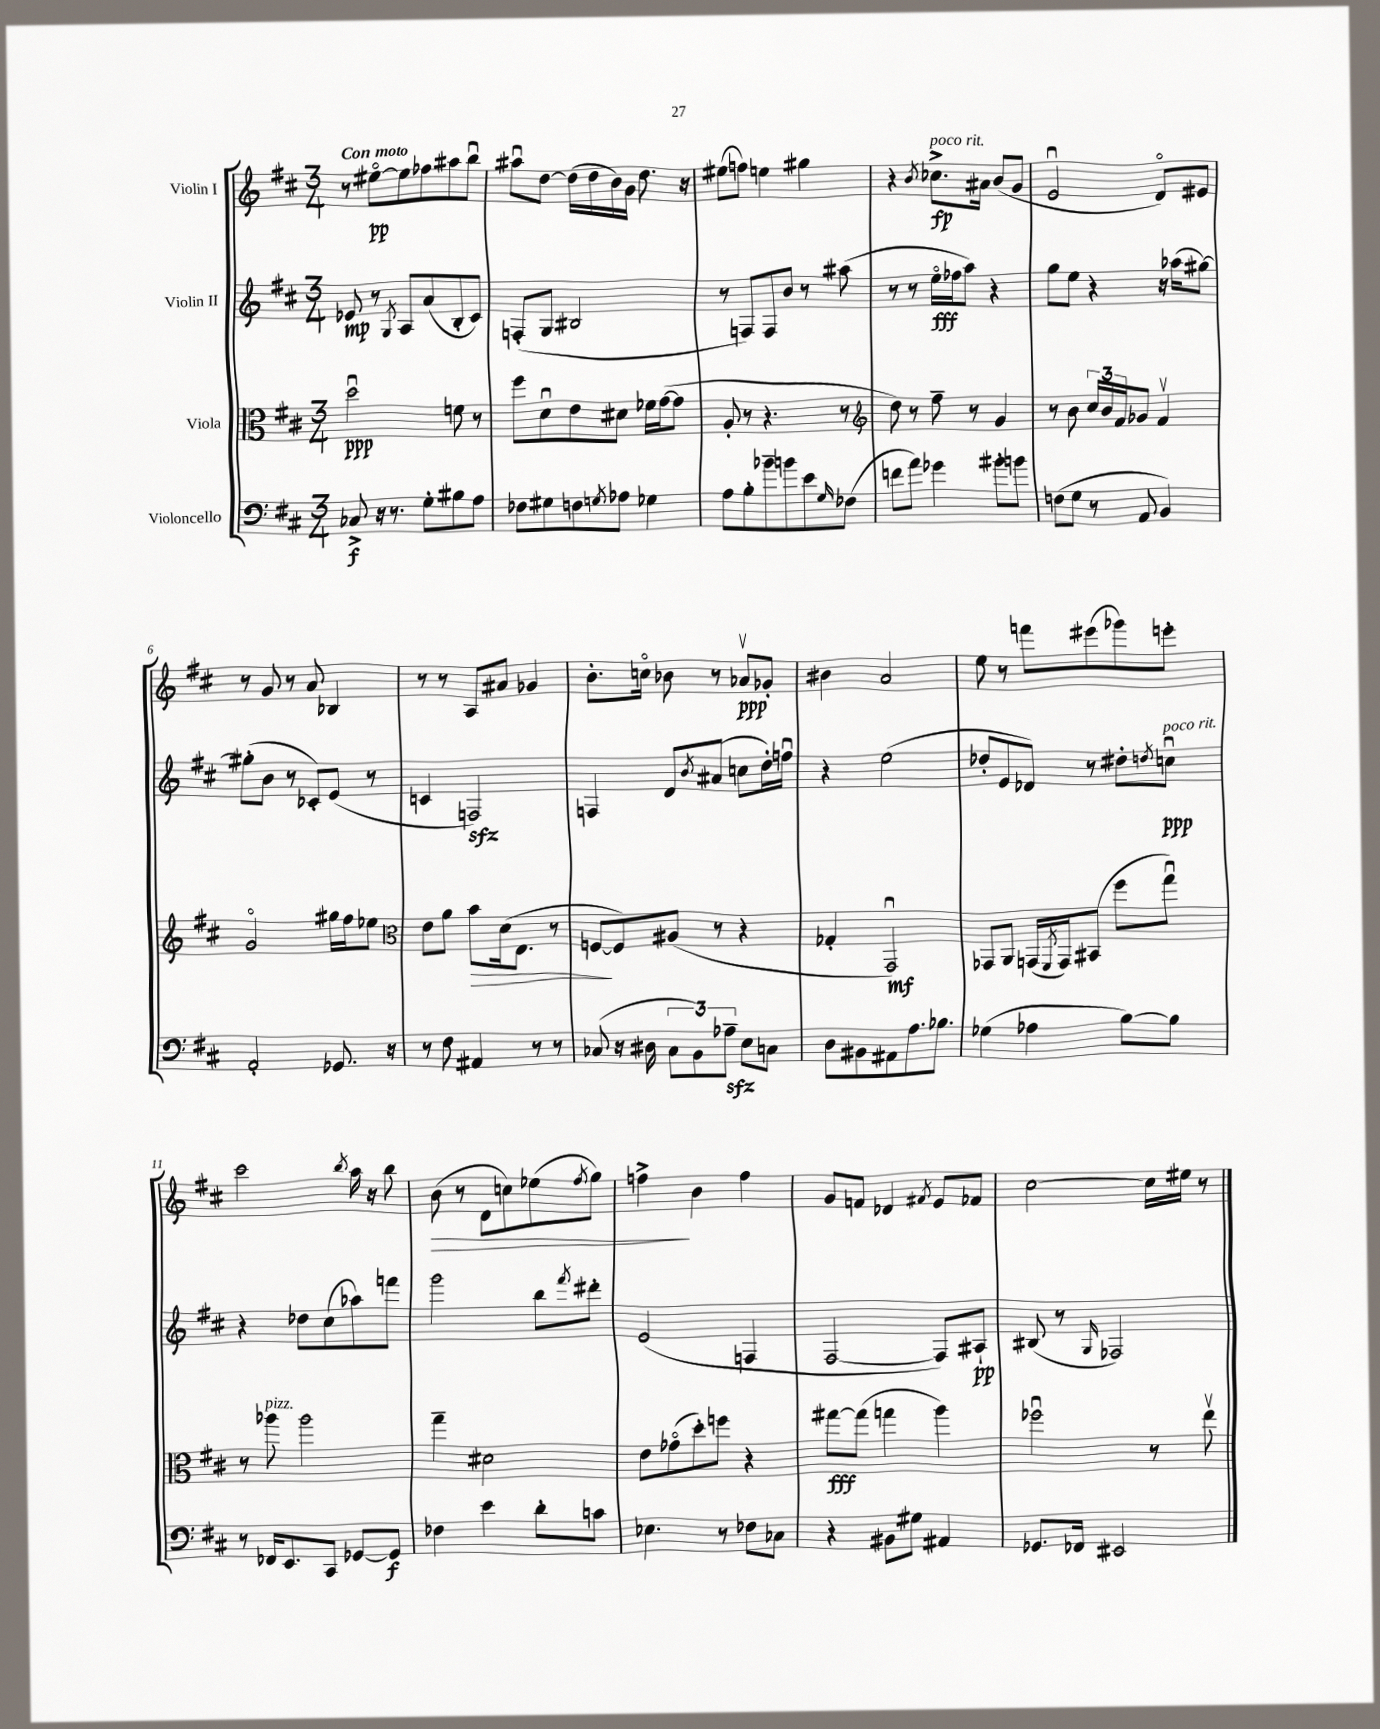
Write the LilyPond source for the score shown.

<<
\new StaffGroup <<
\new Staff = "s0" \with { instrumentName = "Violin I" } {
    \clef treble \key d \major \numericTimeSignature \time 3/4 \tempo "Con moto"
    r8 eis''8~\flageolet\pp eis''8 fes''8 ais''8 b''8\downbow |
    ais''8\downbow d''8~ d''16( d''16 b'16) g'16 d''8. r16 |
    eis''8( f''8) e''4 gis''4 |
    r4 \acciaccatura { b'8 } ces''8.->\fp^\markup { \italic "poco rit." } ais'16 b'8( g'8 |
    e'2\downbow d'8\flageolet) eis'8 |
    r8 g'8 r8 a'8 bes4 |
    r8 r8 a8 ais'8 ges'4 |
    b'8.-. c''16\flageolet bes'8 r8 aes'8\upbow\ppp ges'8-. |
    bis'4 a'2 |
    e''8 r8 f'''8 eis'''8( ges'''8) e'''8-. |
    cis'''2 \acciaccatura { b''8 } a''16 r16 b''8 |
    b'8\>( r8 d'8 c''8) ees''8( \acciaccatura { fis''8 } g''8) |
    f''4->\! b'4 f''4 |
    g'8 f'8 des'4 \acciaccatura { fis'8 } e'8 fes'8 |
    cis''2~ cis''16 eis''16 r8 \bar "|." |
}
\new Staff = "s1" \with { instrumentName = "Violin II" } {
    \clef treble \key d \major \numericTimeSignature \time 3/4
    ees'8\mp r8 \acciaccatura { g8 } a8 a'8( b8-. cis'8) |
    f8-.( g8 bis2 |
    r8 f8) f8 b'8 r8 ais''8( |
    r8 r8 e''16\flageolet\fff fes''16 a''8) r4 |
    g''8 e''8 r4 r16 aes''16( gis''8~) |
    gis''8-.( b'8 r8 ces'8-.) e'8( r8 |
    c'4 f2\sfz) |
    f4 d'8 \acciaccatura { b'8 } ais'8( c''8 d''16-.) f''16\downbow |
    r4 e''2( |
    des''8-. e'8 des'8) r8 dis''8-. \acciaccatura { d''8 } c''8\downbow\ppp^\markup { \italic "poco rit." } |
    r4 des''8 cis''8( aes''8) f'''8 |
    g'''2 b''8 \acciaccatura { fis'''8 } dis'''8-. |
    e'2( f4 |
    fis2~ fis8) ais8-!\pp |
    bis8( r8 \grace { g16 } fes2) \bar "|." |
}
\new Staff = "s2" \with { instrumentName = "Viola" } {
    \clef alto \key d \major \numericTimeSignature \time 3/4
    d''2\downbow\ppp f'8 r8 |
    fis''8 d'8\downbow e'8 dis'8 fes'16 g'16~( g'8 |
    a8-. r8 r4. r8 |
    \clef treble d''8) r8 fis''8-- r8 g'4 |
    r8 b'8 \tuplet 3/2 { cis''16 b'16 fis'16 } ges'8 fis'4\upbow |
    g'2\flageolet gis''16 fis''16 ees''8 |
    \clef alto e'8 a'8 b'8\> d'16( e8. r8 |
    f8~\! f8) ais8( r8 r4 |
    ges4-. g,2\downbow\mf) |
    ges,8 a,8 g,16( \acciaccatura { fis,8 } g,16) bis,8( fis''8 g''8\downbow) |
    r8 aes''8^\markup { \italic "pizz." } aes''2 |
    g''4-- dis'2 |
    e'8 ges'8\flageolet( d''8-.) f''8 r4 |
    gis''8~\fff gis''8( g''4 a''4) |
    fes''2\downbow r8 e''8\upbow \bar "|." |
}
\new Staff = "s3" \with { instrumentName = "Violoncello" } {
    \clef bass \key d \major \numericTimeSignature \time 3/4
    ces8->\f r16 r8. g8-. bis8 a8 |
    fes8 gis8 f8 \acciaccatura { g8 } aes8 ges4 |
    a8 b8-. bes'8-- b'8 e'8 \grace { g16 } fes8( |
    f'8 a'8) ges'4 bis'8-. b'8 |
    f8( g8 r8 a,8 b,4) |
    a,2-. ges,8. r16 |
    r8 fis8 ais,4 r8 r8 |
    ces8( r16 dis16 \tuplet 3/2 { ces8 b,8) aes8--\sfz } e8 c8 |
    d8 bis,8 ais,8 a8. bes8. |
    ges4( aes4 b8~) b8 |
    r8 fes,16 e,8. cis,8 ges,8~ ges,8\f |
    fes4 e'4 d'8-. c'8 |
    ees4. r8 fes8 ces8 |
    r4 bis,8 gis8 ais,4 |
    ges,8. fes,16 eis,2 \bar "|." |
}
>>
>>
